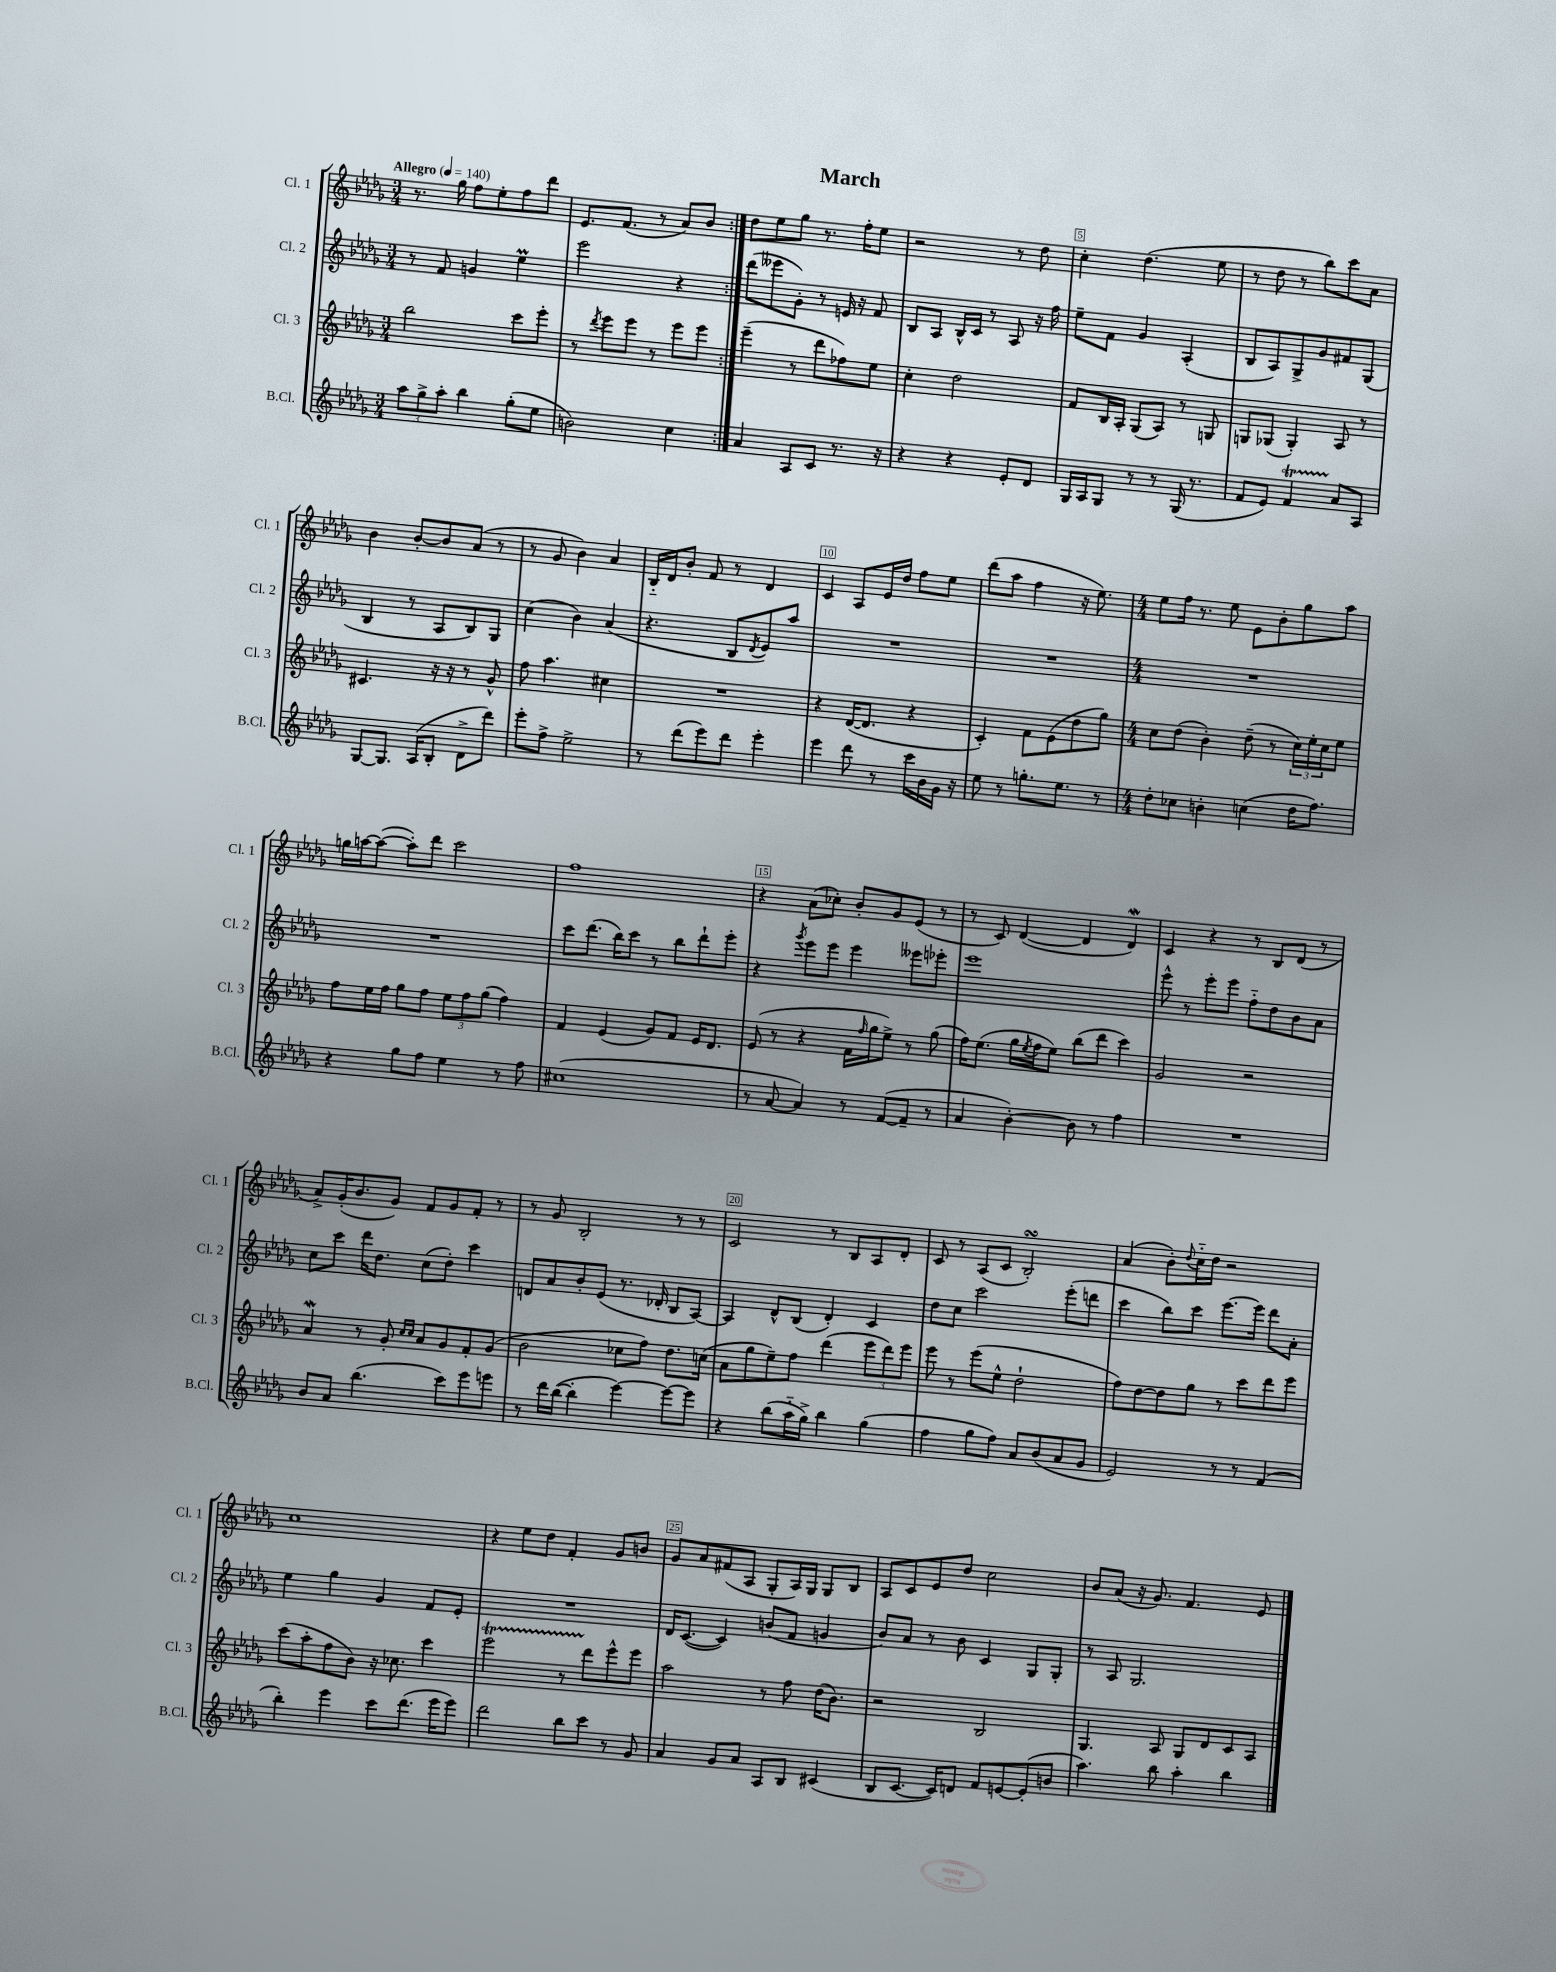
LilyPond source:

\header { title = "March" }
<<
\new StaffGroup <<
\new Staff = "s0" \with { instrumentName = "Cl. 1" shortInstrumentName = "Cl. 1" } {
    \clef treble \key des \major \numericTimeSignature \time 3/4 \tempo "Allegro" 4 = 140
    \repeat volta 2 { r8. ges''16 f''8 ees''8-. f''8 des'''8 |
    ees'8. f'8.( r8 aes'8) bes'8 | }
    des''8 ees''8 ges''8 r8. f''16-. ees''8 |
    r2 r8 des''8 |
    c''4-. des''4.( ees''8 |
    r8 des''8 r8 bes''8) c'''8 aes'8 |
    bes'4 bes'8~-. bes'8 aes'8( r8 |
    r8 ges'8 bes'4) aes'4 |
    bes16-_ des'16 bes'8-. f'8 r8 des'4 |
    c'4 aes8 ees'16 des''16 f''8 ees''8 |
    des'''8( aes''8 f''4 r16 ees''8.) |
    \numericTimeSignature \time 4/4 ees''8 f''16 r8. ees''8 ees'8 bes'8-. ges''8 aes''8 |
    g''16 a''16~ a''8~( a''8-.) des'''8 c'''2 |
    f''1 |
    r4 aes'8( ces''8-.) bes'8-. ges'8 ees'8( r8 |
    r8 c'8) des'4~( des'4 des'4\mordent) |
    c'4 r4 r8 bes8 des'8( r8 |
    aes'8->) ges'16-.( bes'8. ges'8) f'8 ges'8 f'8-. r8 |
    r8 ges'8 bes2-. r8 r8 |
    c'2 r8 bes8 aes8 des'8-. |
    c'8 r8 aes8( c'8 bes2-.\turn) |
    aes'4( bes'8-.) \appoggiatura { des''8 } c''16-_ des''16 r2 |
    c''1 |
    r4 ees''8 des''8 f'4-. ges'8 b'8 |
    ges'8 aes'8 fis'8( aes8 ges8-. aes16) ges16 ges8 bes8 |
    aes8 c'8 ees'8 des''8 c''2 |
    bes'8 aes'8( r16 ges'8.) f'4. ees'8 \bar "|." |
}
\new Staff = "s1" \with { instrumentName = "Cl. 2" shortInstrumentName = "Cl. 2" } {
    \clef treble \key des \major \numericTimeSignature \time 3/4
    \repeat volta 2 { r8 f'8 g'4 ees''4\prall |
    ees'''2 r4 | }
    des'''8( eeses'''8 ges'8-.) r8 e'16 r16 f'8 |
    bes8 aes8 bes16-^ c'16 r8 aes8 r16 f''16 |
    ees''8-- f'8 ges'4 aes4-.( |
    bes8 aes8) ges8-> ges'8 fis'8 ges8( |
    bes4 r8 aes8 bes8) ges8 |
    c''4( bes'4) aes'4( |
    r4. bes8 \acciaccatura { des'8 } ees'8) aes''8 |
    R2. |
    R2. |
    \numericTimeSignature \time 4/4 R1 |
    R1 |
    c'''8 des'''8.( bes''16) c'''8 r8 bes''8 des'''8-! ees'''8-. |
    r4 \acciaccatura { ges'''8 } ees'''8 ees'''8 ees'''4 eeses'''8 ees'''8-. |
    ees'''1 |
    ees'''8-^ r8 ees'''8-. ees'''8 f''8-_ des''8 bes'8 aes'8 |
    c''8 c'''8 des'''16 des''8. c''8( des''8-.) c'''4 |
    d'8 aes'8 bes'8-. ees'8( r8. des'16-. bes8 aes8~) |
    aes4 des'8-^ bes8( des'4-.) c'4 |
    des''8 c''8 c'''2 ees'''8-.( d'''8 |
    c'''4 bes''8) c'''8 ees'''8.~ ees'''16 des'''8 aes'8-. |
    ees''4 ges''4 ges'4 f'8 ees'8-. |
    R1 |
    des'16 c'8.~( c'4) b'8( f'8 g'4 |
    bes'8) aes'8 r8 bes'8 c'4 ges8 ges8-. |
    r8 aes8 ges2. \bar "|." |
}
\new Staff = "s2" \with { instrumentName = "Cl. 3" shortInstrumentName = "Cl. 3" } {
    \clef treble \key des \major \numericTimeSignature \time 3/4
    \repeat volta 2 { bes''2 c'''8 ees'''8-. |
    r8 \acciaccatura { des'''8 } ees'''8 ees'''8 r8 ees'''8 ees'''8 | }
    ees'''4--( r8 des'''8 fes''8) ees''8 |
    c''4-. des''2 |
    f'8 bes16 aes16-. ges8( aes8) r8 g8 |
    g8 ges8( ges4-.) aes8 r8 |
    cis'4. r16 r16 r8 ges'8-^ |
    f''8 aes''4. cis''4 |
    R2. |
    r4 des'16~( des'8. r4 |
    c'4-.) f'8 ees'8( des''8 ges''8) |
    \numericTimeSignature \time 4/4 c''8 des''8( bes'4-.) des''8--( r8 \tuplet 3/2 { c''16) ees''16-. c''16 } ees''8 |
    f''8 ees''16 f''16 ges''8 f''8 \tuplet 3/2 { ees''8 f''8 ges''8( } f''4) |
    f'4 ees'4( ges'8) f'8 ees'16 des'8. |
    ees'8( r8 r4 f'16 \grace { f''16 } ges''16 ees''8->) r8 ges''8( |
    f''16) ees''8.( ges''16 \acciaccatura { ees''8 } f''16 ees''8) bes''8( des'''8 c'''4) |
    ges'2 r2 |
    aes'4\mordent r8 ges'8-. \grace { c''16 c''16 } aes'8 ges'8 f'8-. ges'8( |
    bes'2 ces''8 f''8) des''8. c''16( |
    aes'8 ges''8 ees''8--) f''8 des'''4( \tuplet 3/2 { ees'''8 des'''8) ees'''8 } |
    ees'''8 r8 ees'''8( ees''8-^ des''2-! |
    f''8) des''8~ des''8 ges''8 r8 c'''8 des'''8 ees'''8 |
    c'''8( aes''8-. f''8 bes'8) r16 ces''8. c'''4 |
    ees'''2\startTrillSpan r8 des'''8\stopTrillSpan ees'''8-^ ees'''8 |
    aes''2 r8 f''8 des''16( bes'8.) |
    r2 bes2 |
    ges4. aes8 ges8 des'8 c'8 aes8 \bar "|." |
}
\new Staff = "s3" \with { instrumentName = "B.Cl." shortInstrumentName = "B.Cl." } {
    \clef treble \key des \major \numericTimeSignature \time 3/4
    \repeat volta 2 { \tuplet 3/2 { aes''8 ges''8-> aes''8-. } bes''4 ges''8-.( ees''8 |
    b'2) c''4 | }
    aes'4 aes8 c'8 r8. r16 |
    r4 r4 ees'8-. des'8 |
    ges16 aes16 ges8 r8 r8 ges16( r8. |
    f'8 ees'8) f'4\startTrillSpan aes'8\stopTrillSpan aes8 |
    ges8~ ges8. aes16( bes8-. des'8-> des'''8) |
    ees'''8-. f''8-> ees''2-> |
    r8 des'''8( ees'''8) des'''8 ees'''4-. |
    ees'''4 des'''8 r8 c'''16 bes'16 ges'16 r16 |
    ees''8 r8 g''8.-. ees''8. r8 |
    \numericTimeSignature \time 4/4 des''8-. ces''8 b'4-. c''4( des''16 f''8.) |
    r4 ges''8 f''8 ees''4 r8 f''8 |
    cis''1( |
    r8 aes'8~ aes'4) r8 f'8~( f'8-- r8 |
    aes'4 bes'4~-.) bes'8 r8 f''4 |
    R1 |
    bes'8 aes'8 bes''4.( c'''8) ees'''8 e'''8 |
    r8 des'''16 bes''16~( bes''4-. ees'''4~) ees'''8~ ees'''8 |
    r4 bes''8( aes''16-_ ges''16->) bes''4 ges''4( |
    f''4 ges''8 f''8) aes'8 bes'8( aes'8 ges'8 |
    ees'2) r8 r8 f'4( |
    bes''4-.) ees'''4 c'''8 des'''8.( ees'''16 ees'''8) |
    des'''2 bes''8 c'''8 r8 ges'8 |
    aes'4 ges'8 aes'8 aes8 bes8 cis'4( |
    bes8 c'8.~ c'16) d'8 f'8 e'8~ e'8-.( b'8 |
    aes''4.) bes''8 aes''4-. bes''4 \bar "|." |
}
>>
>>
\layout { \context { \Score \override BarNumber.break-visibility = ##(#f #t #t) barNumberVisibility = #(every-nth-bar-number-visible 5) \override BarNumber.stencil = #(make-stencil-boxer 0.1 0.3 ly:text-interface::print) } }
